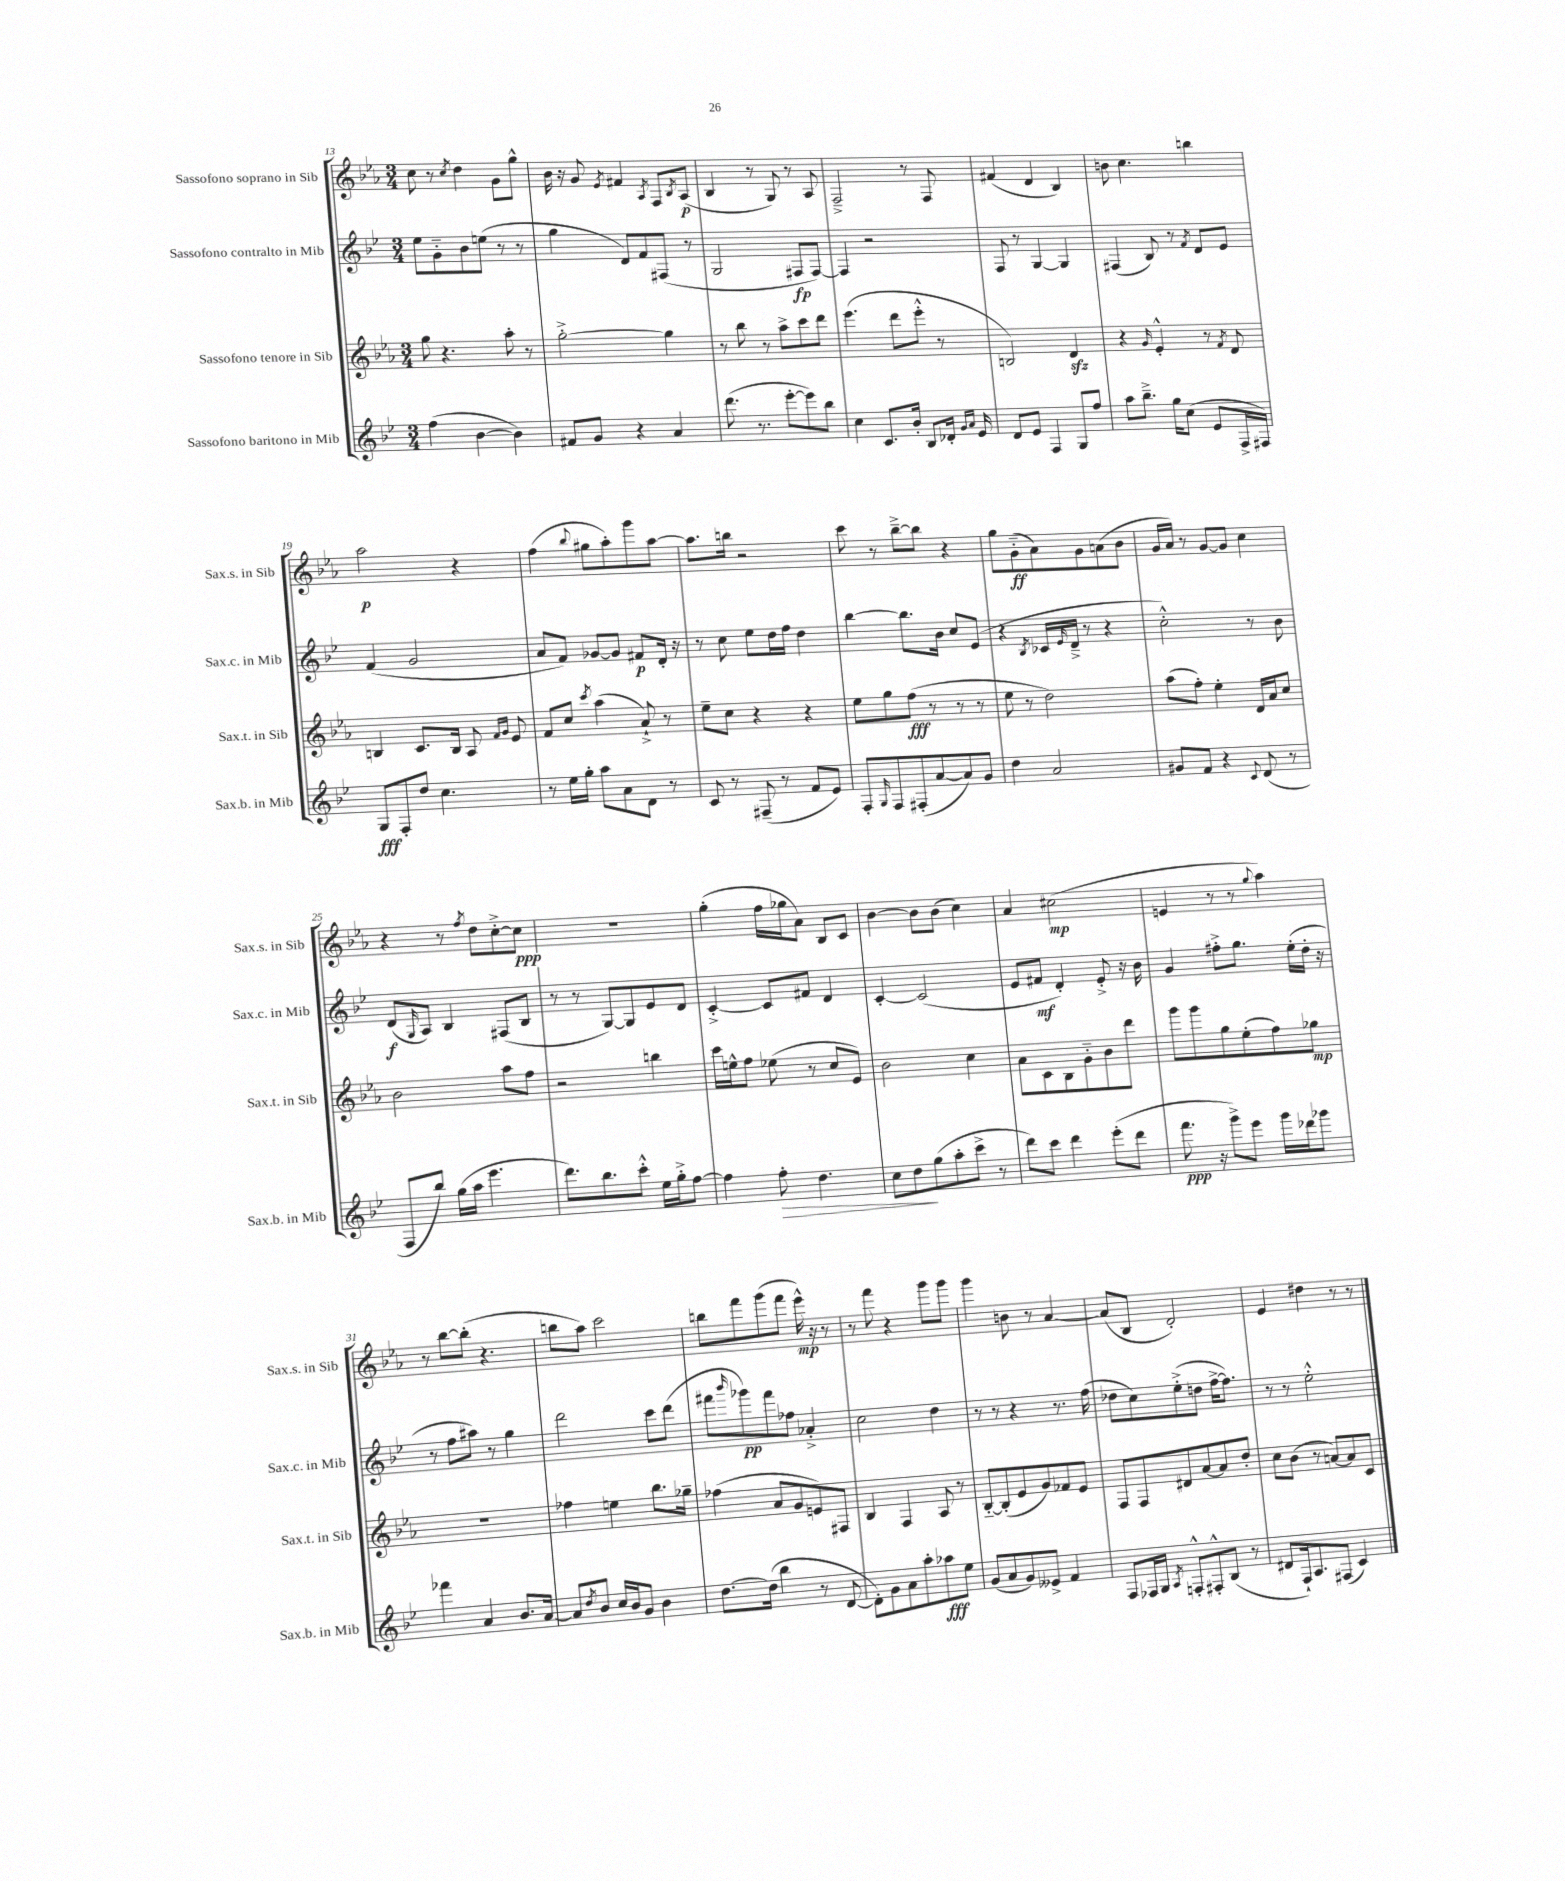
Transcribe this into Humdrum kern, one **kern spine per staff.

**kern	**dynam	**kern	**dynam	**kern	**dynam	**kern	**dynam
*part4	*part4	*part3	*part3	*part2	*part2	*part1	*part1
*staff4	*staff4	*staff3	*staff3	*staff2	*staff2	*staff1	*staff1
*I"Sassofono baritono in Mib	*	*I"Sassofono tenore in Sib	*	*I"Sassofono contralto in Mib	*	*I"Sassofono soprano in Sib	*
*I'Sax.b. in Mib	*	*I'Sax.t. in Sib	*	*I'Sax.c. in Mib	*	*I'Sax.s. in Sib	*
*clefG2	*	*clefG2	*	*clefG2	*	*clefG2	*
*k[b-e-]	*	*k[b-e-a-]	*	*k[b-e-]	*	*k[b-e-a-]	*
*M3/4	*	*M3/4	*	*M3/4	*	*M3/4	*
=13	=13	=13	=13	=13	=13	=13	=13
(4ff\	.	8gg\	.	8ee-\L	.	8cc\	.
.	.	4.r	.	8g\	.	8r	.
.	.	.	.	.	.	8qcc/	.
[4b-\	.	.	.	8b-\	.	4dd\	.
.	.	.	.	(8een\J	.	.	.
4b-\])	.	8aa-'\	.	8r	.	8g\L	.
.	.	8r	.	8r	.	8gg^^\J	.
=14	=14	=14	=14	=14	=14	=14	=14
8f#X/L	.	[2gg'^\	.	4gg\	.	16b-\	.
.	.	.	.	.	.	16r	.
8g/J	.	.	.	.	.	8g/	.
.	.	.	.	.	.	8qe-/	.
4r	.	.	.	8d/L)	.	4f#X/	.
.	.	.	.	8f/	.	.	.
.	.	.	.	.	.	8qA-/	.
4a/	.	4gg\]	.	(8F#X/J	.	8F/L	.
.	.	.	.	.	.	8qB-/	.
.	.	.	.	8r	.	(8A-/J	p
=15	=15	=15	=15	=15	=15	=15	=15
(8.ddd\	.	8r	.	2G/	.	4B-/	.
.	.	8bb-\	.	.	.	.	.
8.r	.	.	.	.	.	.	.
.	.	8r	.	.	.	8r	.
[8eee-'\L	.	8aa-^\L	.	.	.	8G/)	.
8eee-\])	.	8ccc\	.	8F#X/L	fp	8r	.
8bb-\J	.	8ddd\J	.	[8F#/J)	.	8A-/	.
=16	=16	=16	=16	=16	=16	=16	=16
4cc\	.	(4.eee-\	.	4F#/]	.	2F~^/	.
8.c/L	.	.	.	2r	.	.	.
.	.	8ddd\L	.	.	.	.	.
16b-'/Jk	.	.	.	.	.	.	.
8B-/L	.	8eee-'^^\J	.	.	.	8r	.
16d-X'/Jk	.	8r	.	.	.	8F/	.
16qqg/LL	.	.	.	.	.	.	.
16qqa/JJ	.	.	.	.	.	.	.
16e-/	.	.	.	.	.	.	.
=17	=17	=17	=17	=17	=17	=17	=17
8d/L	.	2Bn/)	.	8F/	.	(4f#X/	.
8e-/J	.	.	.	8r	.	.	.
4F/	.	.	.	[4G/	.	4d/	.
8G/L	.	4dzz/	.	4G/]	.	4B-/)	.
8ff/J	.	.	.	.	.	.	.
=18	=18	=18	=18	=18	=18	=18	=18
8aa\L	.	4r	.	(4F#X/	.	8bn\	.
8.bb-~^\J	.	.	.	.	.	4.cc\	.
.	.	16qqg/	.	.	.	.	.
.	.	4e-'^^/	.	8B-/)	.	.	.
16gg\KL	.	.	.	.	.	.	.
(8cc\J	.	.	.	8r	.	.	.
.	.	.	.	8qf/	.	.	.
8e-/L	.	8r	.	8d/L	.	4bbn\	.
.	.	8qf/	.	.	.	.	.
16F^/L	.	8d/	.	8e-/J	.	.	.
16F#X/JJ)	.	.	.	.	.	.	.
!!LO:LB:g=z
=19	=19	=19	=19	=19	=19	=19	=19
8G/L	fff	4Bn/	.	(4f/	.	2aa-\	p
8F'/	.	.	.	.	.	.	.
8dd/J	.	8.c/L	.	2g/	.	.	.
4.cc\	.	.	.	.	.	.	.
.	.	16B/Jk	.	.	.	.	.
.	.	8A-/	.	.	.	4r	.
.	.	16qqf/LL	.	.	.	.	.
.	.	16qqg/JJ	.	.	.	.	.
.	.	8e-/	.	.	.	.	.
=20	=20	=20	=20	=20	=20	=20	=20
8r	.	8f/L	.	8a/L	.	(4ff\	.
16ee-\LL	.	8cc/J	.	8f/J)	.	.	.
16gg'\JJ	.	.	.	.	.	.	.
.	.	8qccc/	.	.	.	8qqbb-/	.
8aa\L	.	(4aa-\	.	[8g-X/L	.	8gg#X\L	.
8a\	.	.	.	8g-/J]	.	8aa-'\)	.
8d\J	.	8a-`^/)	.	8f#X/L	p	8ggg\	.
8r	.	8r	.	16d'/Jk	.	[8aa-\J	.
.	.	.	.	16r	.	.	.
=21	=21	=21	=21	=21	=21	=21	=21
8c/	.	8ee-~\L	.	8r	.	8.aa-\L]	.
8r	.	8cc\J	.	8cc\	.	.	.
.	.	.	.	.	.	16bbn\Jk	.
(8F#X~/	.	4r	.	8ee-\L	.	2r	.
8r	.	.	.	16dd\L	.	.	.
.	.	.	.	16ff\JJ	.	.	.
8f/L	.	4r	.	4dd\	.	.	.
8e-/J)	.	.	.	.	.	.	.
=22	=22	=22	=22	=22	=22	=22	=22
8F'/L	.	8ee-\L	.	[4bb-\	.	8ccc\	.
16qqG/	.	.	.	.	.	.	.
8F/	.	8gg\	.	.	.	8r	.
(8F#X'/	.	(8ff\J	fff	8.bb-\L]	.	[8bb-~^\L	.
[8a/	.	8r	.	.	.	8bb-\J]	.
.	.	.	.	16b-\Jk	.	.	.
8a/])	.	8r	.	8cc/L	.	4r	.
8g/J	.	8r	.	(8e-/J	.	.	.
=23	=23	=23	=23	=23	=23	=23	=23
4dd\	.	8ee-\	.	4r	.	8gg\L	.
.	.	8r	.	.	.	(8g\	ff
.	.	.	.	8qB-/	.	.	.
2a/	.	2dd\)	.	16c-X/LL	.	8a-\)	.
.	.	.	.	16qqe-/	.	.	.
.	.	.	.	16d~^/JJ	.	.	.
.	.	.	.	8r	.	8g\	.
.	.	.	.	4r	.	(8an\	.
.	.	.	.	.	.	8b-\J	.
=24	=24	=24	=24	=24	=24	=24	=24
8g#X/L	.	(8aa-\L	.	2cc'^^\)	.	16g/LL	.
.	.	.	.	.	.	16a-/JJ)	.
8f/J	.	8ff'\J)	.	.	.	8r	.
4r	.	4ee-'\	.	.	.	[8g/L	.
.	.	.	.	.	.	8g/J]	.
8qqc/	.	.	.	.	.	.	.
(8d/	.	16d/LL	.	8r	.	4cc\	.
.	.	16a-/J	.	.	.	.	.
8r	.	8cc/J	.	8b-\	.	.	.
!!LO:LB:g=z
=25	=25	=25	=25	=25	=25	=25	=25
8F/L	.	2b-\	.	(8d/L	f	4r	.
.	.	.	.	16qqG/	.	.	.
8bb-/J)	.	.	.	8A/J)	.	.	.
(16gg\LL	.	.	.	4B-/	.	8r	.
16aa\JJ	.	.	.	.	.	.	.
.	.	.	.	.	.	8qff/	.
4.eee-\	.	.	.	.	.	8dd\L	.
.	.	8aa-\L	.	(8F#X/L	.	[8cc'^\	.
.	.	8ff\J	.	8B-/J	.	8cc\J]	ppp
=26	=26	=26	=26	=26	=26	=26	=26
8.ddd\L)	.	2r	.	8r	.	2.r	.
.	.	.	.	8r	.	.	.
8.bb-\	.	.	.	.	.	.	.
.	.	.	.	[8G/L)	.	.	.
8ccc'^^\J	.	.	.	8G/]	.	.	.
16ee-\LL	.	4bbn\	.	8e-/	.	.	.
16gg'^\J	.	.	.	.	.	.	.
[8ff\J	.	.	.	8d/J	.	.	.
=27	=27	=27	=27	=27	=27	=27	=27
4ff\]	.	16ccc\LL	.	[4c'^/	.	(4gg'\	.
.	.	16een^^\J	.	.	.	.	.
.	.	8ff\J	.	.	.	.	.
!	!LO:HP:b	!	!	!	!	!	!
8ff'\	>	(8ee-X\	.	8c/L]	.	16ff\LL	.
.	.	.	.	.	.	16gg-X\J	.
4.dd\	.	8r	.	8f#X/J	.	8a-\J)	.
.	.	8cc/L	.	4d/	.	8B-/L	.
.	.	8e-/J)	.	.	.	8c/J	.
=28	=28	=28	=28	=28	=28	=28	=28
8cc\L	.	2b-\	.	[4c'/	.	[4b-\	.
8dd\	.	.	.	.	.	.	.
(8gg\	]	.	.	(2c/]	.	8b-\L]	.
8aa'\	.	.	.	.	.	(8b-\J	.
8ccc^\J	.	4cc\	.	.	.	4cc\)	.
8r	.	.	.	.	.	.	.
=29	=29	=29	=29	=29	=29	=29	=29
8ddd\L)	.	8a-\L	.	8e-/L	.	4a-/	.
8ccc\J	.	8c\	.	8f#X/J	mf	.	.
4ddd\	.	8B-\	.	4d'/)	.	(2cc#X\	mp
.	.	8g\	.	.	.	.	.
(8eee-'\L	.	8b-\	.	8e-'^/	.	.	.
8ddd\J	.	8ddd\J	.	16r	.	.	.
.	.	.	.	16b-\	.	.	.
=30	=30	=30	=30	=30	=30	=30	=30
8.fff\	ppp	8ggg\L	.	4g/	.	4en/	.
.	.	8ggg\	.	.	.	.	.
16r	.	.	.	.	.	.	.
8ggg^\L)	.	8gg\	.	8ff#X'^\L	.	8r	.
8eee-\J	.	(8ee-'\	.	8.gg\J	.	8r	.
.	.	.	.	.	.	8qqgg/	.
16ggg\LL	.	8ff\)	.	.	.	4aa-\)	.
16ddd-X\J	.	.	.	(16ee-'\LL	.	.	.
8ggg-X\J	.	8gg-X\J	mp	16dd'\JJ	.	.	.
.	.	.	.	16r	.	.	.
!!LO:LB:g=z
=31	=31	=31	=31	=31	=31	=31	=31
4fff-X\	.	2.r	.	8r	.	8r	.
.	.	.	.	8ff\L	.	[8bb-\L	.
4a/	.	.	.	8aa#X\J)	.	(8bb-'\J]	.
.	.	.	.	8r	.	4.r	.
8.b-/L	.	.	.	4gg\	.	.	.
[16a/Jk	.	.	.	.	.	.	.
=32	=32	=32	=32	=32	=32	=32	=32
8a/L]	.	4ff-X\	.	2ddd\	.	8bbn\L	.
8qdd/	.	.	.	.	.	.	.
8b-/J	.	.	.	.	.	8aa-\J)	.
16cc/LL	.	4een\	.	.	.	2ccc\	.
16b-/J	.	.	.	.	.	.	.
8g/J	.	.	.	.	.	.	.
4b-\	.	8.bb-\L	.	8ccc\L	.	.	.
.	.	.	.	(8ddd\J	.	.	.
.	.	16gg-X~\Jk	.	.	.	.	.
=33	=33	=33	=33	=33	=33	=33	=33
[8.dd\L	.	(4ff-X\	.	8fff#X\L	.	8bbn\L	.
.	.	.	.	16qqbbb-/	.	.	.
.	.	.	.	8ggg-X\)	pp	8fff\	.
(16dd\Jk]	.	.	.	.	.	.	.
4bb-\	.	8a-/L	.	8fff#\	.	(8ggg\	.
.	.	8g/	.	8ff-X\J	.	8fff\J	.
8r	.	8en/)	.	4a-X'^/	.	16eee-^^\)	mp
.	.	.	.	.	.	16r	.
[8d/	.	8F#X/J	.	.	.	8r	.
=34	=34	=34	=34	=34	=34	=34	=34
8d'\L])	.	4B-/	.	2cc\	.	8r	.
8g\	.	.	.	.	.	8fff\	.
8a\	.	4F/	.	.	.	4r	.
8aa'\	.	.	.	.	.	.	.
8aa-X\	fff	8A-/	.	4dd\	.	8ggg\L	.
8ee-\J	.	8r	.	.	.	8ggg\J	.
=35	=35	=35	=35	=35	=35	=35	=35
(8g/L	.	[8B-/L	.	8r	.	4ggg\	.
8a/	.	(8B-'/]	.	8r	.	.	.
8g/)	.	8e-/	.	4r	.	8bn\	.
8e--X^/J	.	8g/)	.	.	.	8r	.
4f/	.	8f-X/	.	8.r	.	[4a-/	.
.	.	8e-/J	.	.	.	.	.
.	.	.	.	(16ff\	.	.	.
=36	=36	=36	=36	=36	=36	=36	=36
8F/L	.	8F/L	.	8dd-X\L	.	(8a-/L]	.
16F-X/L	.	8F/	.	8cc\)	.	8B-/J	.
16G/JJ	.	.	.	.	.	.	.
8qA/	.	.	.	.	.	.	.
8Fn'^^/L	.	8d#X/	.	(8ee-'^\	.	2d'/)	.
8F#X'^^/	.	[8a-/	.	8ddn\J	.	.	.
(8B-/J	.	8a-/]	.	[16ff^\KL	.	.	.
.	.	.	.	8.ff\J])	.	.	.
8r	.	8dd'/J	.	.	.	.	.
=37	=37	=37	=37	=37	=37	=37	=37
8d#X/L	.	8cc\L	.	8r	.	4e-/	.
16F`/k)	.	(8b-\J	.	8r	.	.	.
8.A/	.	.	.	.	.	.	.
.	.	8r	.	2ee-'^^\	.	4dd#X\	.
(8F#X/J	.	[8an/L)	.	.	.	.	.
4c/)	.	8a/]	.	.	.	8r	.
.	.	8c/J	.	.	.	8r	.
==	==	==	==	==	==	==	==
*-	*-	*-	*-	*-	*-	*-	*-
